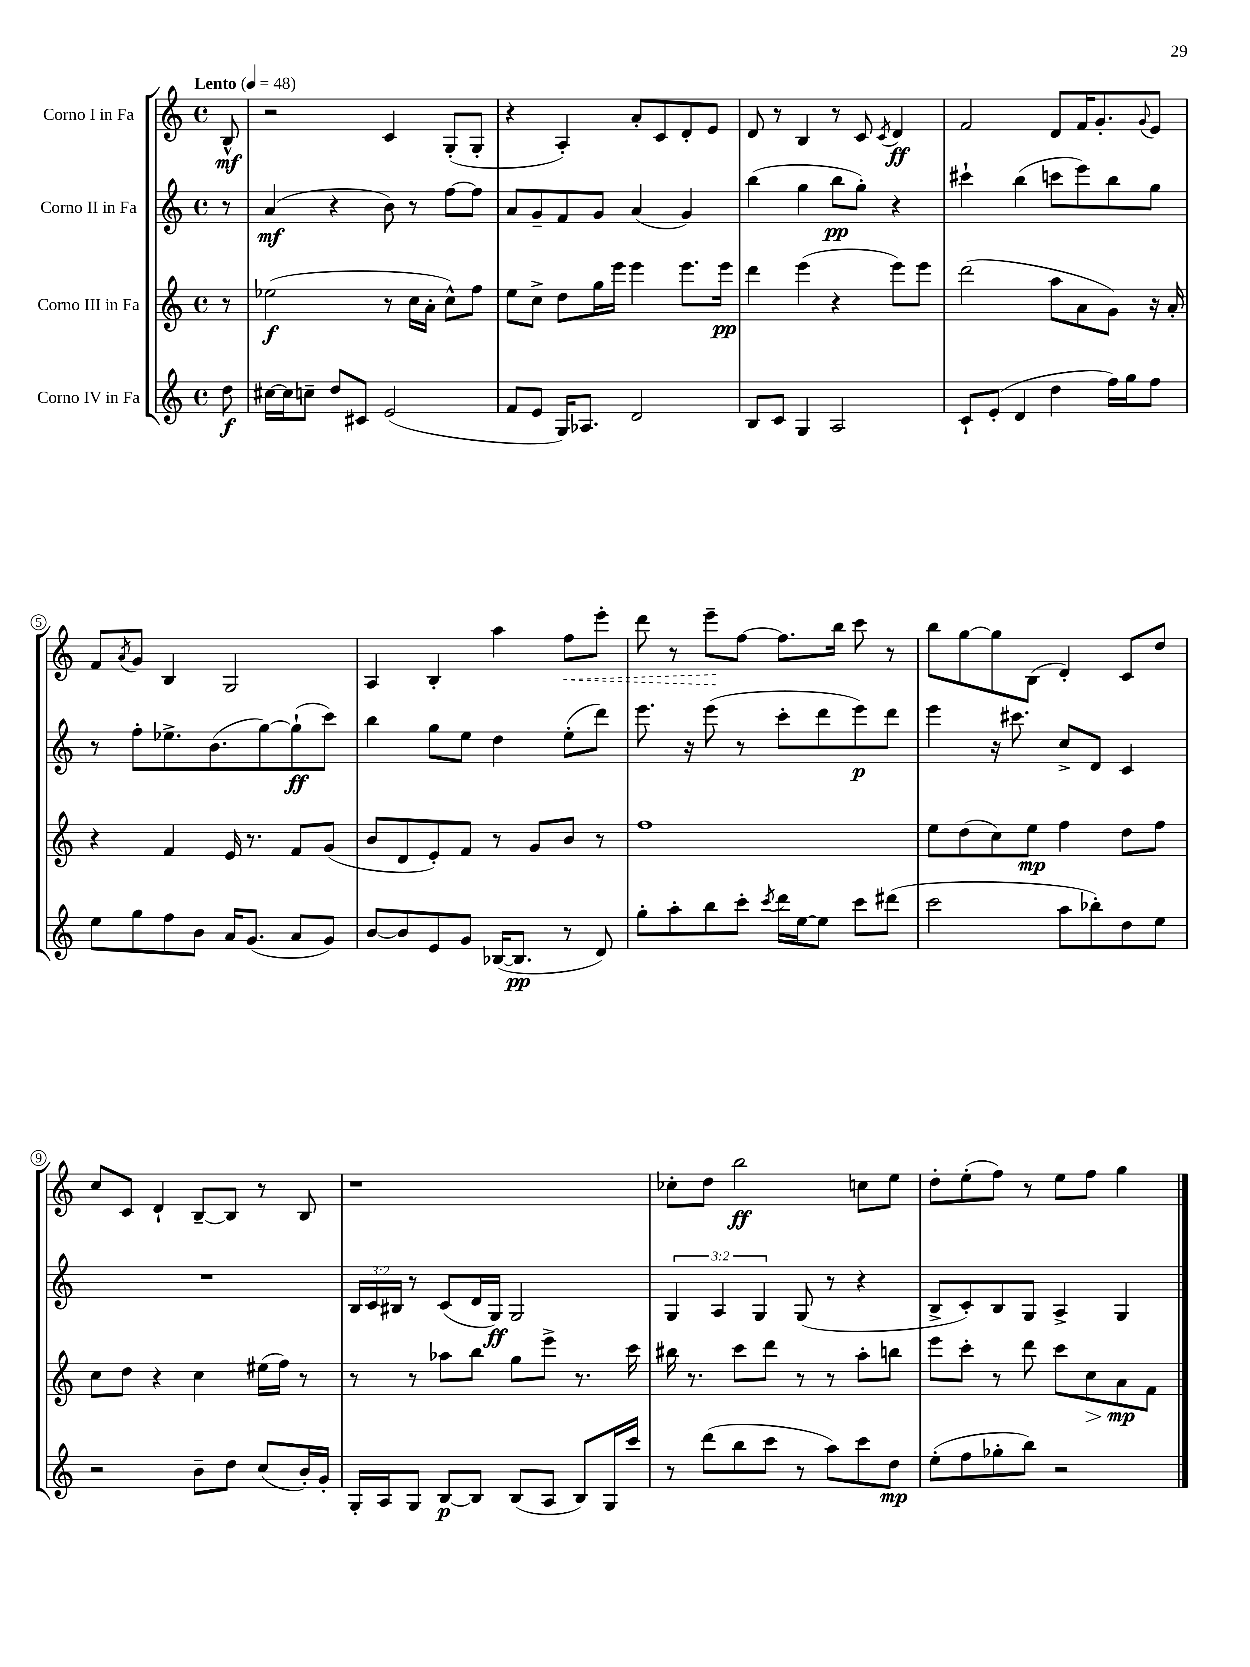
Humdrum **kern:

**kern	**kern	**kern	**kern
*staff4	*staff3	*staff2	*staff1
*clefG2	*clefG2	*clefG2	*clefG2
*k[]	*k[]	*k[]	*k[]
*M4/4	*M4/4	*M4/4	*M4/4
*met(c)	*met(c)	*met(c)	*met(c)
*MM48	*MM48	*MM48	*MM48
8dd	8r	8r	8B^^
=	=	=	=
[16cc#	(2ee-	(4a	2r
16cc#]	.	.	.
8cc~	.	.	.
8dd	.	4r	.
8c#	.	.	.
(2e	8r	8b)	4c
.	16cc	8r	.
.	16a'	.	.
.	8cc^^)	[8ff	(8G'
.	8ff	8ff]	8G'
=	=	=	=
8f	8ee	8a	4r
8e	8cc^	8g~	.
16G)	8dd	8f	4A')
8.A-	.	.	.
.	16gg	8g	.
.	16eee	.	.
2d	4eee	(4a	8a'
.	.	.	8c
.	8.eee	4g)	8d'
.	.	.	8e
.	16eee	.	.
=	=	=	=
8B	4ddd	(4bb	8d
8c	.	.	8r
4G	(4eee	4gg	4B
2A	4r	8bb	8r
.	.	8gg')	8c
.	.	.	8qc
.	8eee)	4r	4d
.	8eee	.	.
=	=	=	=
8c`	(2ddd	4ccc#`	2f
(8e'	.	.	.
4d	.	(4bb	.
4dd	8aa	8ccc	8d
.	8a	8eee)	16f
.	.	.	8.g'
16ff)	8g)	8bb	.
16gg	.	.	.
.	.	.	8qqg
8ff	16r	8gg	8e
.	16a'	.	.
=	=	=	=
8ee	4r	8r	8f
.	.	.	8qa
8gg	.	8ff'	8g
8ff	4f	8.ee-^	4B
8b	.	.	.
.	.	(8.b	.
16a	16e	.	2G
(8.g	8.r	.	.
.	.	[8gg)	.
8a	8f	(8gg`]	.
8g)	(8g	8ccc)	.
=	=	=	=
[8b	8b	4bb	4A
8b]	8d	.	.
8e	8e')	8gg	4B'
8g	8f	8ee	.
([16B-	8r	4dd	4aa
8.B-]	.	.	.
.	8g	.	.
8r	8b	(8ee'	8ff
8d)	8r	8ddd)	8eee'
=	=	=	=
8gg'	1ff	8.eee	8ddd
8aa'	.	.	8r
.	.	16r	.
8bb	.	(8eee	8eee~
8ccc'	.	8r	[8ff
8qccc	.	.	.
16ddd	.	8ccc'	8.ff]
[16ee	.	.	.
8ee]	.	8ddd	.
.	.	.	16bb
8ccc	.	8eee)	8ccc
(8ddd#	.	8ddd	8r
=	=	=	=
2ccc	8ee	4eee	8bb
.	(8dd	.	[8gg
.	8cc)	16r	8gg]
.	.	8.ccc#	.
.	8ee	.	(8B
8aa	4ff	8cc^	4d')
8bb-')	.	8d	.
8dd	8dd	4c	8c
8ee	8ff	.	8dd
=	=	=	=
2r	8cc	1r	8cc
.	8dd	.	8c
.	4r	.	4d`
8b~	4cc	.	[8B~
8dd	.	.	8B]
(8cc	(16ee#	.	8r
.	16ff)	.	.
16b')	8r	.	8B
16g'	.	.	.
=	=	=	=
16G'	8r	24B	1r
.	.	24c	.
16A	.	.	.
.	.	24B#	.
8G	8r	8r	.
[8B	8aa-	(8c	.
8B]	8bb	16d	.
.	.	16G)	.
(8B	8gg	2G	.
8A	8eee^	.	.
8B)	8.r	.	.
16G	.	.	.
16ccc	16ccc	.	.
=	=	=	=
8r	16bb#	6G	8cc-'
.	8.r	.	.
(8ddd	.	.	8dd
.	.	6A	.
8bb	8ccc	.	2bb
.	.	6G	.
8ccc	8ddd	.	.
8r	8r	(8G	.
8aa)	8r	8r	.
8ccc	8aa'	4r	8cc
8dd	8bb	.	8ee
=	=	=	=
(8ee'	8eee	8B^	8dd'
8ff	8ccc'	8c')	(8ee'
8gg-'	8r	8B	8ff)
8bb)	8ddd	8G	8r
2r	8ccc	4A^	8ee
.	8cc	.	8ff
.	8a	4G	4gg
.	8f	.	.
==	==	==	==
*-	*-	*-	*-
